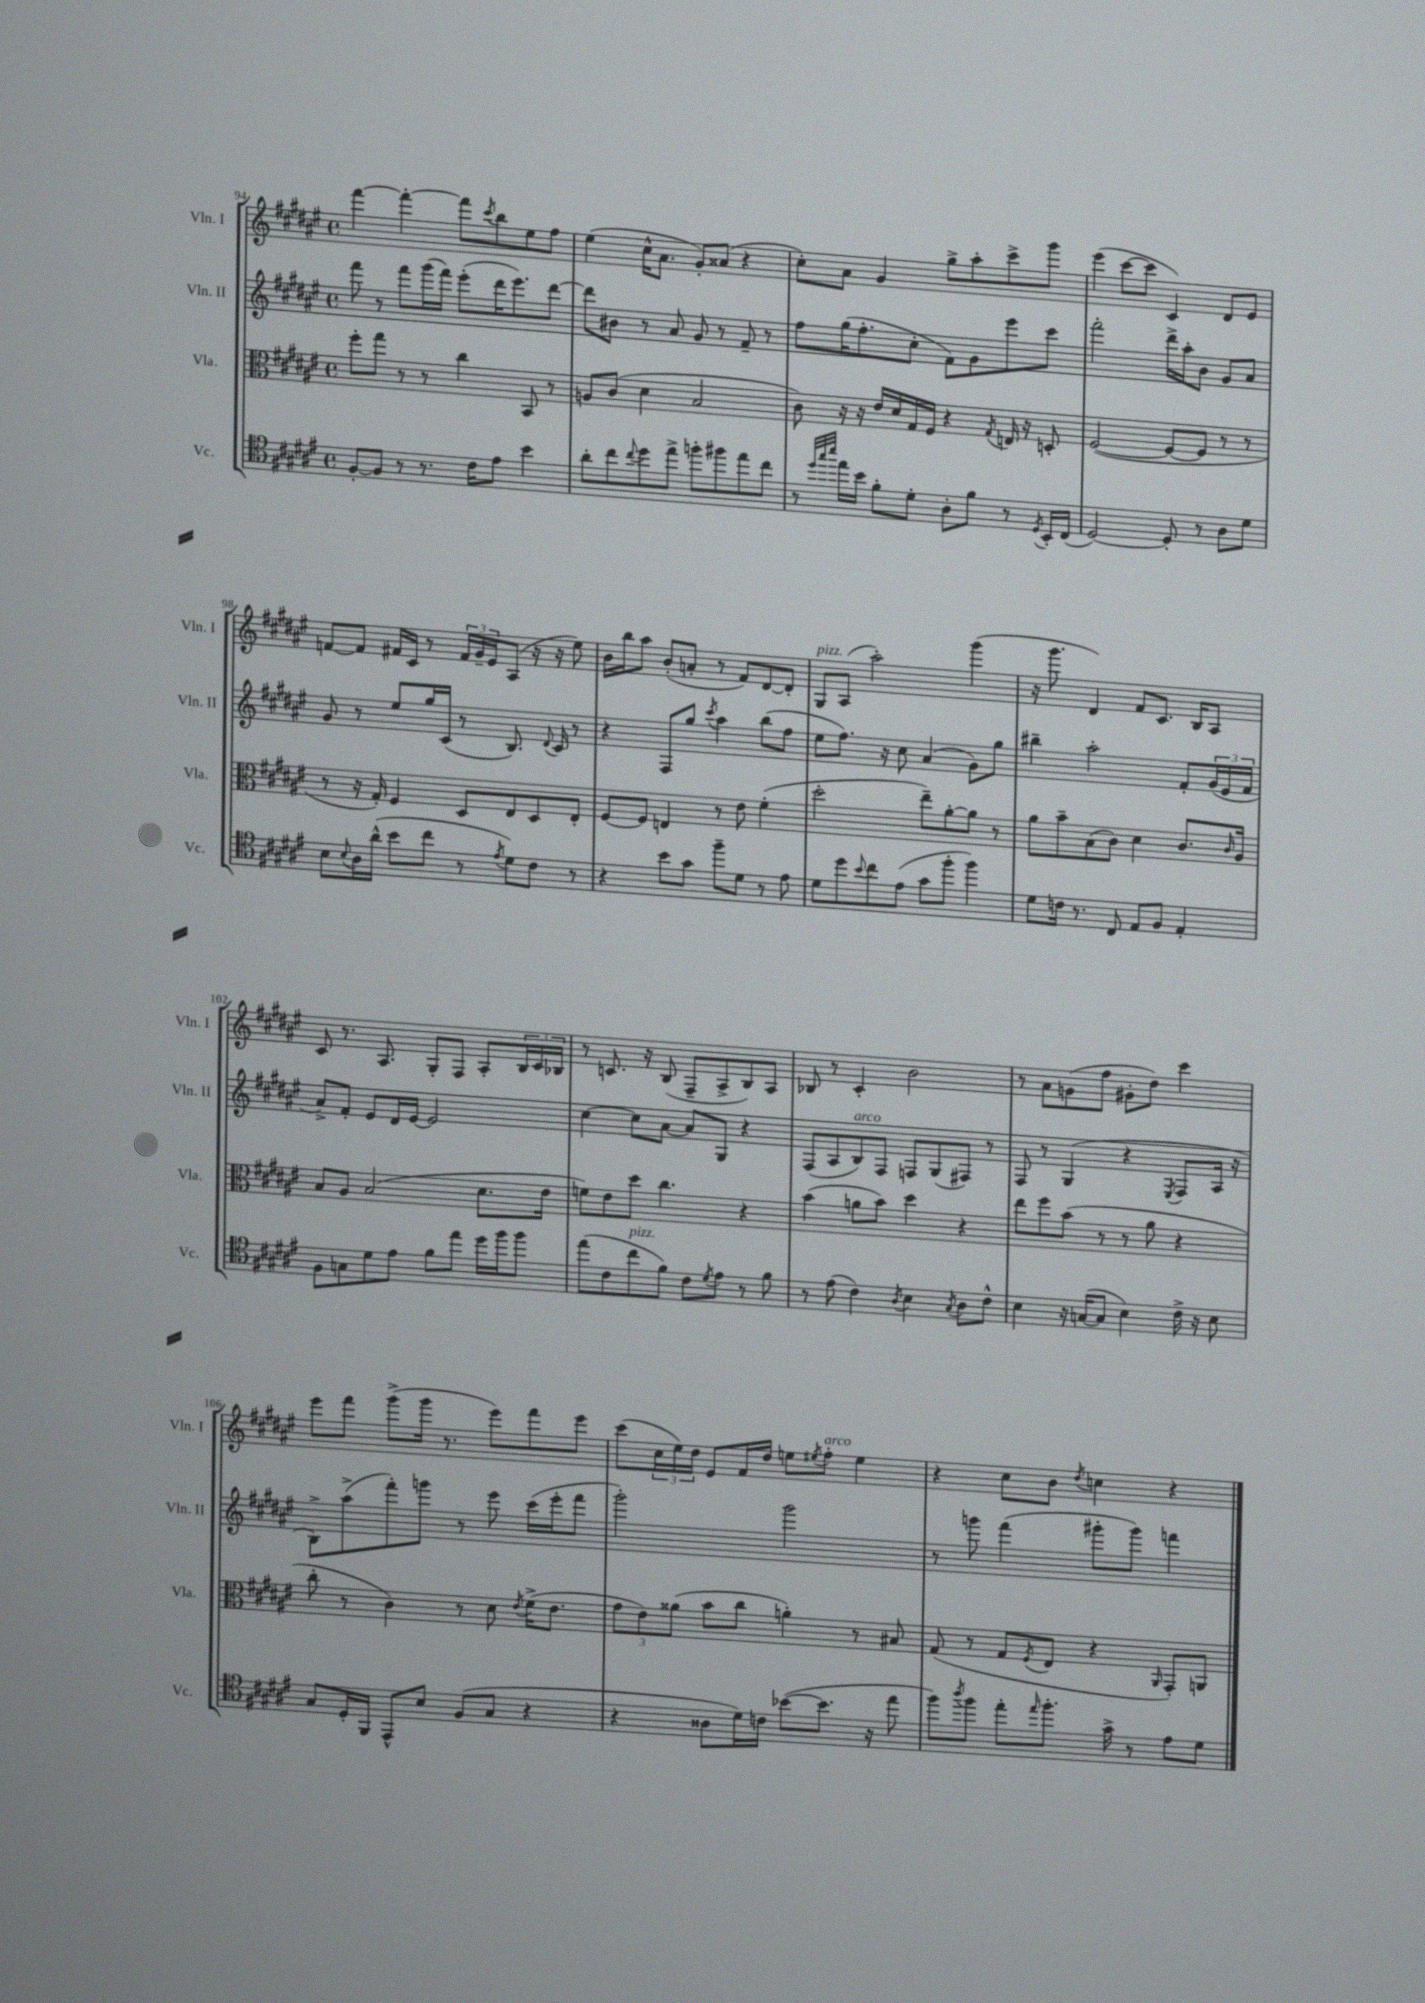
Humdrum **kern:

**kern	**kern	**kern	**kern
*part4	*part3	*part2	*part1
*staff4	*staff3	*staff2	*staff1
*I"Vc.	*I"Vla.	*I"Vln. II	*I"Vln. I
*I'Vc.	*I'Vla.	*I'Vln. II	*I'Vln. I
*clefC4	*clefC3	*clefG2	*clefG2
*k[f#c#g#d#a#e#]	*k[f#c#g#d#a#e#]	*k[f#c#g#d#a#e#]	*k[f#c#g#d#a#e#]
*M4/4	*M4/4	*M4/4	*M4/4
*met(c)	*met(c)	*met(c)	*met(c)
=94	=94	=94	=94
[8F#'/L	8ff#'\L	8fff#\	[4fff#\
8F#/J]	8gg#\J	8r	.
8r	8r	8fff#\L	4fff#'\_
8.r	8r	(16ggg#\L	.
.	.	16fff#\JJ)	.
.	4cc#\	(8eee#'\L	8fff#\L]
16c#\KL	.	.	.
.	.	.	8qccc#/
8e#\J	.	16ddd#\K	8bb\
.	.	8.eee#\)	.
4b\	8BB/	.	8ee#\
.	8r	[8ddd#\J	8ff#\J
=95	=95	=95	=95
8a#'\L	8An/L	8ddd#\L]	(4ee#\
8cc#\	(8c#/J	8b#X\J	.
8qqcc#/	.	.	.
8dd#\	4d#\	8r	16cc#^^\KL
.	.	.	8.a#\J
8ee#^\J	.	8a#/	.
8ffn'\L	2B/	8g#/	8g#'/L)
8ff#X\	.	8r	(8a##X/J
8ee#\	.	8f#~/	4r
8cc#\J	.	8r	.
=96	=96	=96	=96
8r	8c#\)	8ff#\L	8cc#'\L)
32qqdd#/LLL	.	.	.
32qqgg#/	.	.	.
32qqbb/JJJ	.	.	.
16ee#\LL	16r	(16gg#\K	8a#\J
16b\JJ	16r	8.ff#'\	.
8f#'\L	16e#/LL	.	4g#/
.	16d#/	.	.
8d#'\J	16G#/	8cc#'\J	.
.	16F#/JJ	.	.
8A#'\L	4r	8f#\L)	8gg#^\L
8f#\J	.	8g#\	8aa#'\
.	8qG#/	.	.
8r	16En/	8eee#\	8ccc#^\
.	16r	.	.
8qD#/	.	.	.
16BB'/LL	8Dn'/	8ccc#\J	8ggg#\J
(16C#/JJ	.	.	.
=97	=97	=97	=97
[2D#/)	([2F#/	2fff#'\	(4eee#\
.	.	.	[8ccc#\L
.	.	.	8ccc#\J]
8D#'/]	8F#/L_	16ddd#^\LL	4c#/)
.	.	16aa#'\J	.
8r	8F#/J]	8b\J	.
8A#\L	8r	8g#/L	8d#/L
8d#\J	8r	8a#/J	8e#/J
!!LO:LB:g=z
=98	=98	=98	=98
8B\L	8r	8g#/	[8fn/L
8qqB/	.	.	.
16A#\L	16r	8r	8f/J]
(16a#^^\JJ	16G#'/)	.	.
8b\L	4F#/	8ee#/L	16f#X/LL
.	.	.	16c#/JJ
8cc#\J	.	16gg#/L	8r
.	.	(16c#/JJ	.
8r	8D#/L	8r	24f#/LL
.	.	.	24g#~/
.	.	.	24e#/J
8qe#/	.	.	.
8d#\L)	8E#/	8.B/)	(8A#/J
8c#\J	8D#/	.	16r
.	.	8qqd#/	.
.	.	16c#/	16r
8r	8E#'/J	8r	8ee#\)
=99	=99	=99	=99
4r	[8F#/L	4r	16b\LL
.	.	.	16bb\J
.	8F#/J]	.	8aa#\J
8b\L	4En/	8F#/L	(8b'/L
8g#\J	.	8gg#/J	8an'/J
.	.	8qccc#/	.
8ff#~\L	8r	4aa#\	8r
8d#\J	8e#\	.	8f#/L)
8r	(4f#'\	(8bb\L	[8d#/
8e#\	.	8ff#\J	8d#'/J]
=100	=100	=100	=100
!	!	!	!LO:TX:a:i:t=pizz.
8d#\L	2dd#'\	8ee#\L	8G#/L
8dd#\	.	8.ff#\J)	(8A#/J
8qqb/	.	.	.
8cc#\	.	.	2aa#'\)
.	.	16r	.
(8e#\J	.	8cc#\	.
8g#\L	8ee#~\L)	(4a#/	.
8ff#'\J	[8a#'\	.	.
4ff#\)	8a#\J]	8g#\L)	(4ggg#\
.	8r	8gg#\J	.
=101	=101	=101	=101
8d#\L	8a#\L	4bb#X~\	16r
.	.	.	8.ggg#\
16cn\Jk	8b~\	.	.
8.r	.	.	.
.	(8B\	2aa#'\	4d#/)
8C#/	8c#\J)	.	.
8E#/L	4d#\	.	8f#/L
8F#/J	.	.	8.c#/J
4E#'/	8.c#/L	8f#'/L	.
.	.	.	16B/KL
.	.	(24g#/L	8A#/J
.	.	24e#/	.
.	16qqc#/	.	.
.	16A#/Jk	.	.
.	.	24f#/JJ	.
!!LO:LB:g=z
=102	=102	=102	=102
8F#\L	8B/L	8a#^/L)	8c#/
8Gn\	8A#/J	8f#'/J	8.r
8d#\	(2B/	8e#/L	.
.	.	.	8.A#/
8e#\J	.	16d#/L	.
.	.	[16e#/JJ	.
8f#\L	.	2e#/]	8G#'/L
8ee#\J	.	.	8F#/J
16dd#\LL	8.d#\L	.	8A#'/L
16ff#\J	.	.	.
8ff#\J	.	.	24B/L
.	.	.	24c#/
.	16e#\Jk	.	.
.	.	.	24B-X/JJ
=103	=103	=103	=103
(8ee#\L	8fn\L)	[4cc#\	8r
8c#\	8e#\	.	8.cn/
!LO:TX:a:i:t=pizz.	!	!	!
8cc#\	8dd#\J	8cc#\L]	.
.	.	.	16r
8f#\J)	4.cc#\	[8a#\J	(8B/
8c#\L	.	8a#/L]	8F#~/L
8qd#/	.	.	.
8e#\J	.	8G#/J	8A#^/
8r	4r	4r	8B/)
8f#\	.	.	8A#/J
=104	=104	=104	=104
8r	(4b\	(8F#/L	8B-X/
(8e#\	.	8A#/	8r
!	!	!LO:TX:a:i:t=arco	!
4c#\)	8an\L	8B/)	4c#'/
.	8b\J)	8F#/J	.
8qA#/	.	.	.
4B\	4dd#\	8Fn/L	2b\
.	.	(8G#/	.
8qG#/	.	.	.
8A#\L	4r	8F#X/J)	.
8c#^^\J	.	8r	.
=105	=105	=105	=105
4B\	8ee#\L	8F#/	8r
.	8ff#\	8r	8a#\L
16r	(8b\J	(4G#/	(8gn\
([16Gn/KL	.	.	.
8G/J]	8r	.	8ff#\J
4B\)	8r	4r	8g#X'\L
.	8a#\	.	8dd#\J)
.	.	8qE#/	.
16c#^\	4r	8F#/L	4ccc#\
16r	.	.	.
8B\	.	16A#/Jk	.
.	.	16r	.
!!LO:LB:g=z
=106	=106	=106	=106
8G#/L	8cc#'\	8B^\L)	8eee#\L
16D#'/L	8r	(8aa#^\	8fff#\J
16FF#/JJ	.	.	.
8EE#^^/L	4c#\)	8fff#'\)	(8ggg#^\L
8B/J	.	8gggn\J	16ggg#\Jk
.	.	.	8.r
(8F#/L	8r	8r	.
8G#/J	8d#\	8eee#\	8eee#\L)
.	8qe#/	.	.
4r	(16f#^\KL	(16ccc#\LL	8fff#\
.	8.e#\J	16eee#'\J	.
.	.	8fff#\J	8eee#\J
=107	=107	=107	=107
4r	12g#\L	2ggg#'\)	(8ccc#\L
.	12e#\)	.	.
.	.	.	24cc#\L
.	(12a##X\J	.	24ee#\)
.	.	.	24dd#\JJ
8A##X\L	8b\L	.	8e#/L
16d#\L)	8cc#\J	.	16f#/L
16cn\JJ	.	.	16dd#/JJ
([8b-X\L	4an'\)	2ggg#\	8een\L
.	.	.	8qee#X/
!	!	!	!LO:TX:a:i:t=arco
8.b-\J]	.	.	8ff#'\J
.	8r	.	4ee#\
16r	.	.	.
8ee#\	8B#X/	.	.
=108	=108	=108	=108
8ff#\L)	(8G#/	8r	4r
8qaa#/	.	.	.
8ff#\J	8r	8gggn\	.
8ee#'\L	8G#/L	(4fff#\	8cc#\L
16qqee#/	8qF#/	.	.
8.ff#'\J	8E#/J	.	8b\J
.	.	.	8qdd#/
.	4r	8ggg#X'\L	4ccn\
16g#^\	.	.	.
8r	.	8ggg#\J)	.
.	16qqAA#/	.	.
8e#\L	8GG#'/L)	4fffn\	4r
8d#\J	8AAn/J	.	.
==	==	==	==
*-	*-	*-	*-
